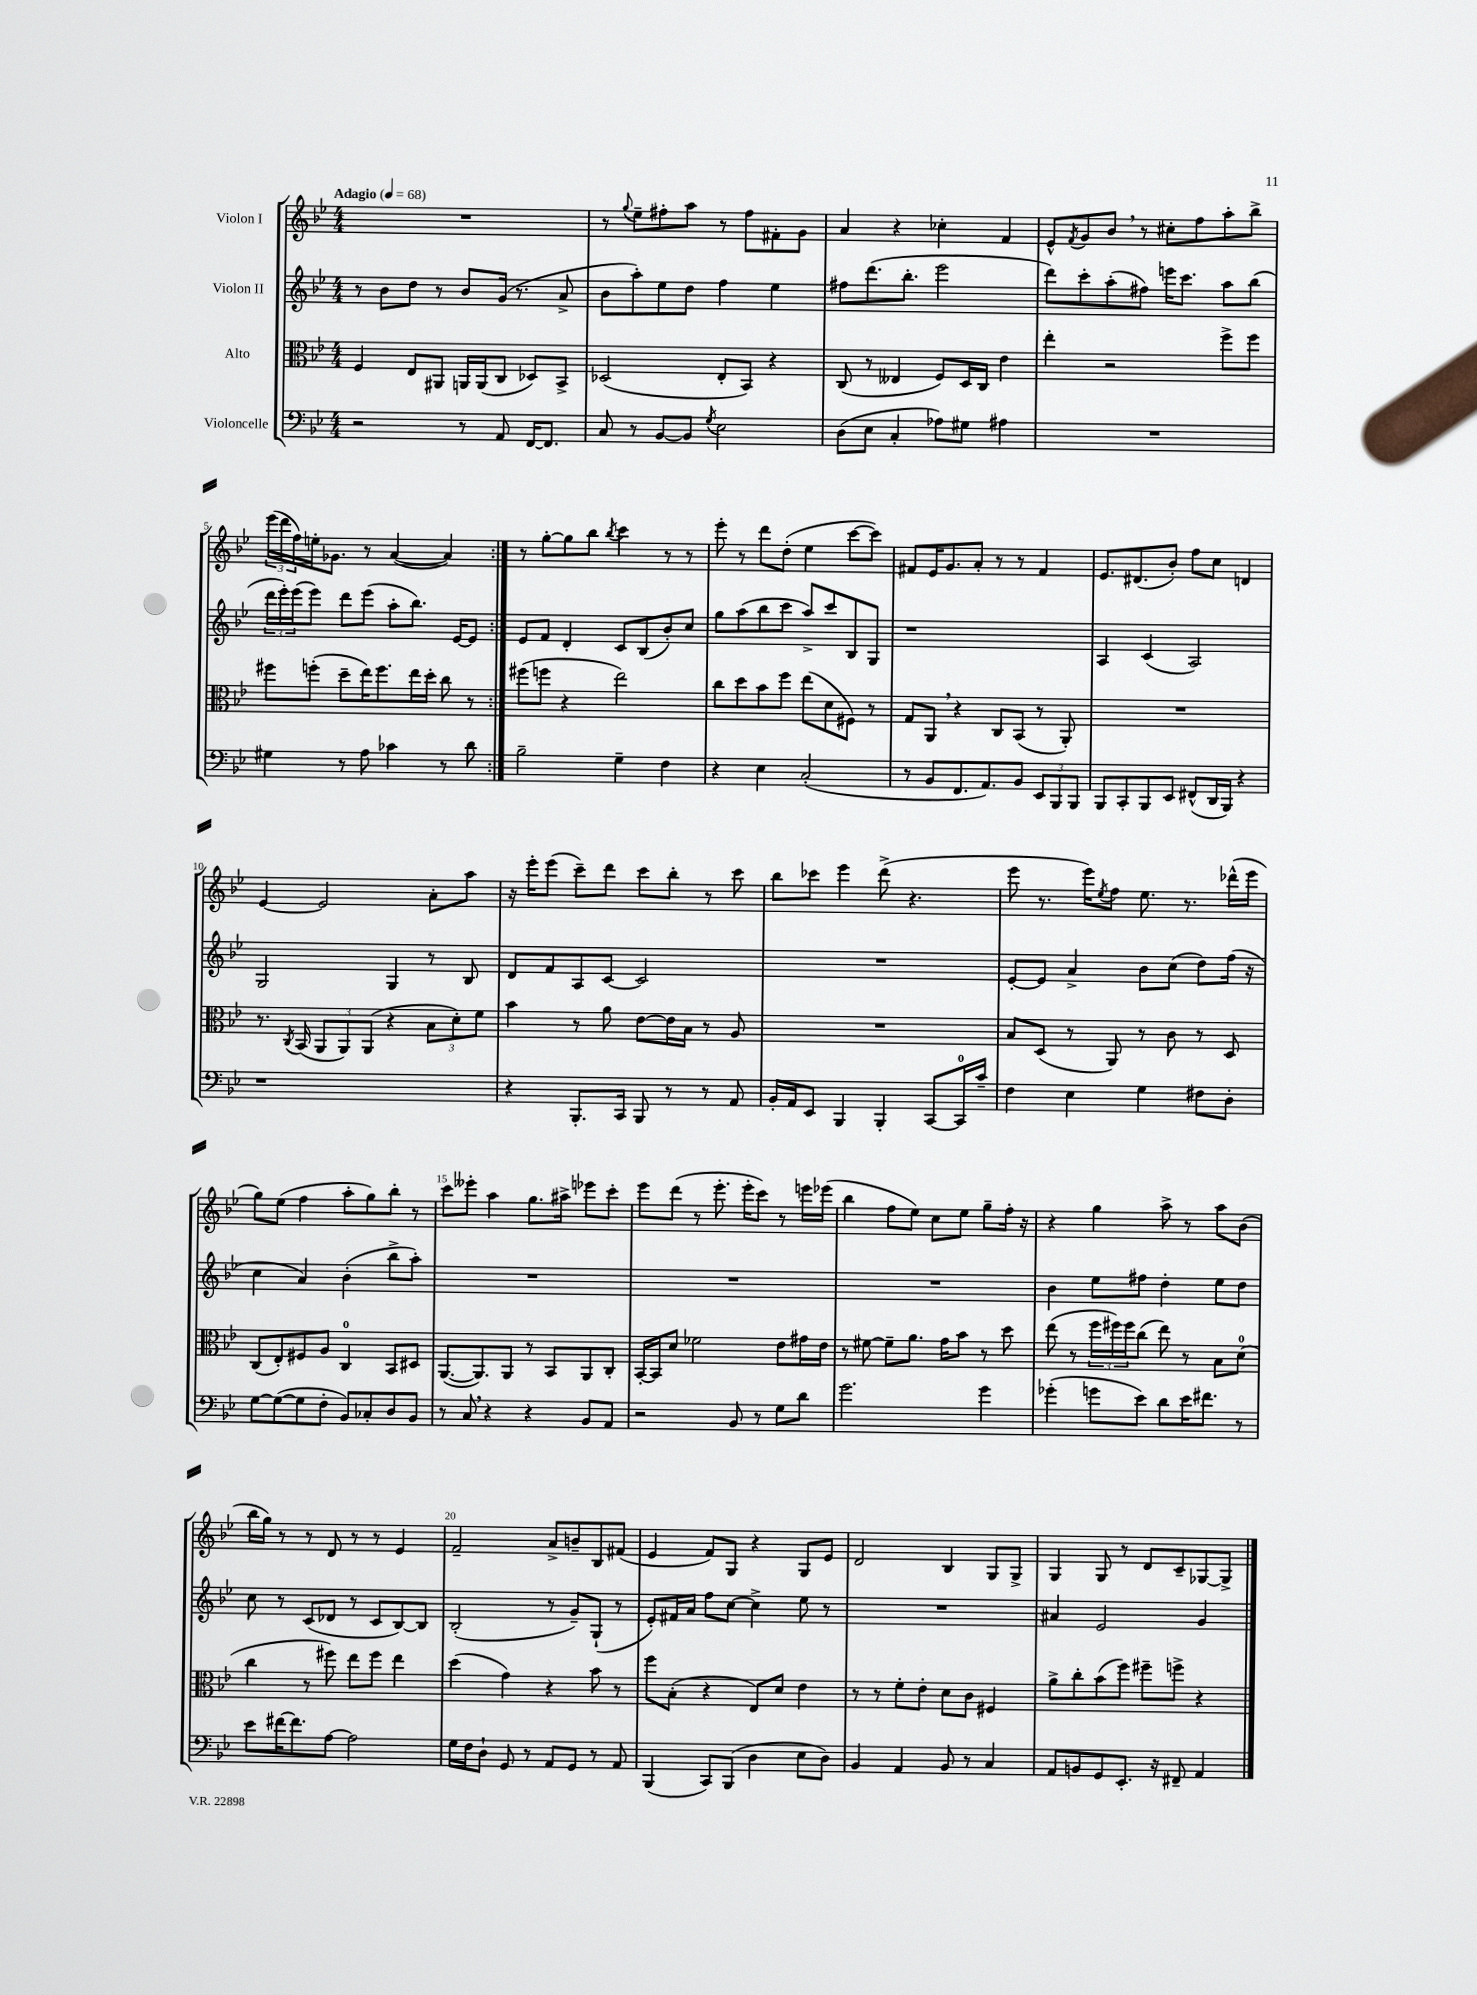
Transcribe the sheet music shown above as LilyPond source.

<<
\new StaffGroup <<
\new Staff = "s0" \with { instrumentName = "Violon I" } {
    \clef treble \key bes \major \numericTimeSignature \time 4/4 \tempo "Adagio" 4 = 68
    \repeat volta 2 { R1 |
    r8 \appoggiatura { g''8 } ees''8-- fis''8-. a''8 r8 fis''8 fis'8-. g'8 |
    a'4 r4 ces''4-. f'4 |
    ees'8-^ \acciaccatura { f'8 } g'8 bes'8 \breathe r8 cis''8-. f''8 a''8-. bes''8-> |
    \tuplet 3/2 { ees'''16( d'''16 f''16) } e''16-. ges'8. r8 a'4~( a'4) | }
    r8 g''8~-. g''8 bes''8 \acciaccatura { bes''8 } c'''4 r8 r8 |
    ees'''8-. r8 d'''8 d''8-.( ees''4 c'''8~ c'''8) |
    fis'8 ees'16 g'8. a'8-. r8 r8 fis'4 |
    ees'8. dis'8.( bes'8-.) f''8 c''8 d'4 |
    ees'4~ ees'2 a'8-. a''8 |
    r16 ees'''16-. ees'''8( c'''8--) d'''8 c'''8 bes''8-. r8 c'''8 |
    bes''8 ces'''8 ees'''4 d'''8->( r4. |
    ees'''8 r8. ees'''16) \acciaccatura { ees''8 } f''8 ees''8. r8. des'''16-^( ees'''16 |
    g''8) ees''8( f''4 a''8-. g''8) bes''8-. r8 |
    c'''8 eeses'''8-. a''4 g''8. ais''16-> ees'''8 c'''8-. |
    ees'''8 d'''8( r8 ees'''8.-. ees'''16-. c'''8) r8 e'''16 ees'''16( |
    bes''4 f''8 ees''8) c''8 ees''8 g''8-- f''16-. r16 |
    r4 g''4 a''8-> r8 a''8 bes'8( |
    bes''16 g''16) r8 r8 d'8 r8 r8 ees'4 |
    f'2-- a'8-> b'8-- bes8 fis'8( |
    ees'4 f'8) g8 r4 g8 ees'8 |
    d'2 bes4 g8 g8-> |
    g4 g8 r8 d'8 c'8-- ges8~ ges8-> \bar "|." |
}
\new Staff = "s1" \with { instrumentName = "Violon II" } {
    \clef treble \key bes \major \numericTimeSignature \time 4/4
    \repeat volta 2 { r8 bes'8 d''8 r8 bes'8 g'16( r8. a'8-> |
    bes'8 a''8-.) ees''8 d''8 f''4 ees''4 |
    fis''8 d'''8.( bes''8.-. ees'''2 |
    d'''8) c'''8-. a''8-.( fis''8) e'''16 c'''8. a''8 bes''8( |
    \tuplet 3/2 { d'''16 ees'''16-.) ees'''16( } ees'''8) d'''8 ees'''8( a''8-. bes''8.) ees'16~ ees'8 | }
    ees'8 f'8 d'4-. c'8 bes8( bes'8-.) c''8 |
    g''8 a''8( bes''8 c'''8 a''8->) c'''8 bes8 g8 |
    r1 |
    a4 c'4( a2) |
    g2 g4 r8 bes8 |
    d'8 f'8 a8 c'8~ c'2 |
    R1 |
    ees'8~-. ees'8 a'4-> bes'8 c''8( d''8) f''16( r16 |
    c''4 a'4) bes'4-.( bes''8-> a''8-.) |
    R1 |
    R1 |
    R1 |
    bes'4 ees''8 fis''8 d''4-. ees''8 d''8 |
    c''8 r8 c'8( des'8 r8 c'8 bes8~) bes8 |
    bes2-.( r8 g'8--) g8-!( r8 |
    ees'8-.) fis'16 a'16 f''8 c''8~ c''4-> ees''8 r8 |
    R1 |
    ais'4 ees'2 g'4 \bar "|." |
}
\new Staff = "s2" \with { instrumentName = "Alto" } {
    \clef alto \key bes \major \numericTimeSignature \time 4/4
    \repeat volta 2 { f4 ees8 ais,8 a,16 a,16( c8 des8) bes,8-> |
    des2( ees8-. bes,8) r4 |
    c8( r8 eeses4 f8) d16 c16 ees'4 |
    ees''4-. r2 f''8-> f''8 |
    fis''8 f''8-.( d''8-- ees''16) f''8. ees''16 d''16-. c''8 r8 | }
    fis''8( f''8 r4 ees''2) |
    c''8 d''8 bes'8 f''8 ees''8( d'8 fis8) r8 |
    g8 a,8 \breathe r4 c8 bes,8( r8 a,8-.) |
    R1 |
    r8. \acciaccatura { c8 } bes,16( \tuplet 3/2 { a,8 a,8) a,8( } r4 \tuplet 3/2 { bes8 d'8-.) f'8 } |
    bes'4 r8 a'8 ees'8~ ees'16 bes16 r8 a8 |
    R1 |
    bes8 d8( r8 a,8) r8 c'8 r8 d8 |
    c8( ees8-.) fis8 a8 c4-0 bes,8 dis8 |
    a,8.~( a,8.) a,8 r8 bes,8 a,8 c8-. |
    bes,16~-. bes,16 d'8 fes'2 ees'8 gis'16 ees'16 |
    r8 fis'8~ fis'8-- a'8. g'16 bes'8 r8 d''8 |
    ees''8( r8 \tuplet 3/2 { f''16 fis''16) fis''16 } c''8( ees''8) r8 bes8 d'8-0( |
    c''4 r8 fis''8) ees''8 fis''8 ees''4 |
    d''4( g'4) r4 bes'8 r8 |
    f''8 bes8-.( r4 ees8) d'8 ees'4 |
    r8 r8 f'8-. ees'8-. d'8 c'8 fis4 |
    a'8-> c''8-. bes'8( f''8) fis''8-- f''8-> r4 \bar "|." |
}
\new Staff = "s3" \with { instrumentName = "Violoncelle" } {
    \clef bass \key bes \major \numericTimeSignature \time 4/4
    \repeat volta 2 { r2 r8 a,8 f,16~ f,8. |
    c8 r8 bes,8~ bes,8 \acciaccatura { g8 } ees2 |
    d8( ees8 c4-. aes8) gis8 ais4 |
    R1 |
    gis4 r8 a8 ces'4 r8 d'8 | }
    bes2-- g4-- f4 |
    r4 ees4 c2-.( |
    r8 bes,8 f,8. a,8.) bes,8 \tuplet 3/2 { ees,8 bes,,8 bes,,8 } |
    bes,,8 c,8-. bes,,8 ees,8 fis,8-^( d,16 bes,,16) r4 |
    r1 |
    r4 bes,,8.-. c,16 bes,,8 r8 r8 a,8 |
    bes,16-. a,16 ees,8 bes,,4 bes,,4-. c,8~ c,16-0 c'16-- |
    f4 ees4 g4 fis8 d8-. |
    g8~ g8~( g8 f8-. bes,8) ces8-. d8 bes,8 |
    r8 c8 \breathe r4 r4 bes,8 a,8 |
    r2 bes,8 r8 g8 d'8 |
    g'2. g'4 |
    ges'4-.( g'8 ees'8) d'8 ees'16 fis'8. r8 |
    ees'8 fis'16~ fis'8. a8~ a2 |
    g16 f16 d8-! g,8 r8 a,8 g,8 r8 a,8 |
    bes,,4( c,8) bes,,8( d4 ees8 d8) |
    bes,4 a,4 bes,8 r8 c4 |
    a,8 b,8 g,8 ees,8.-. r16 fis,8-- a,4 \bar "|." |
}
>>
>>
\layout { \context { \Score \override BarNumber.break-visibility = ##(#f #t #t) barNumberVisibility = #(every-nth-bar-number-visible 5) } }
